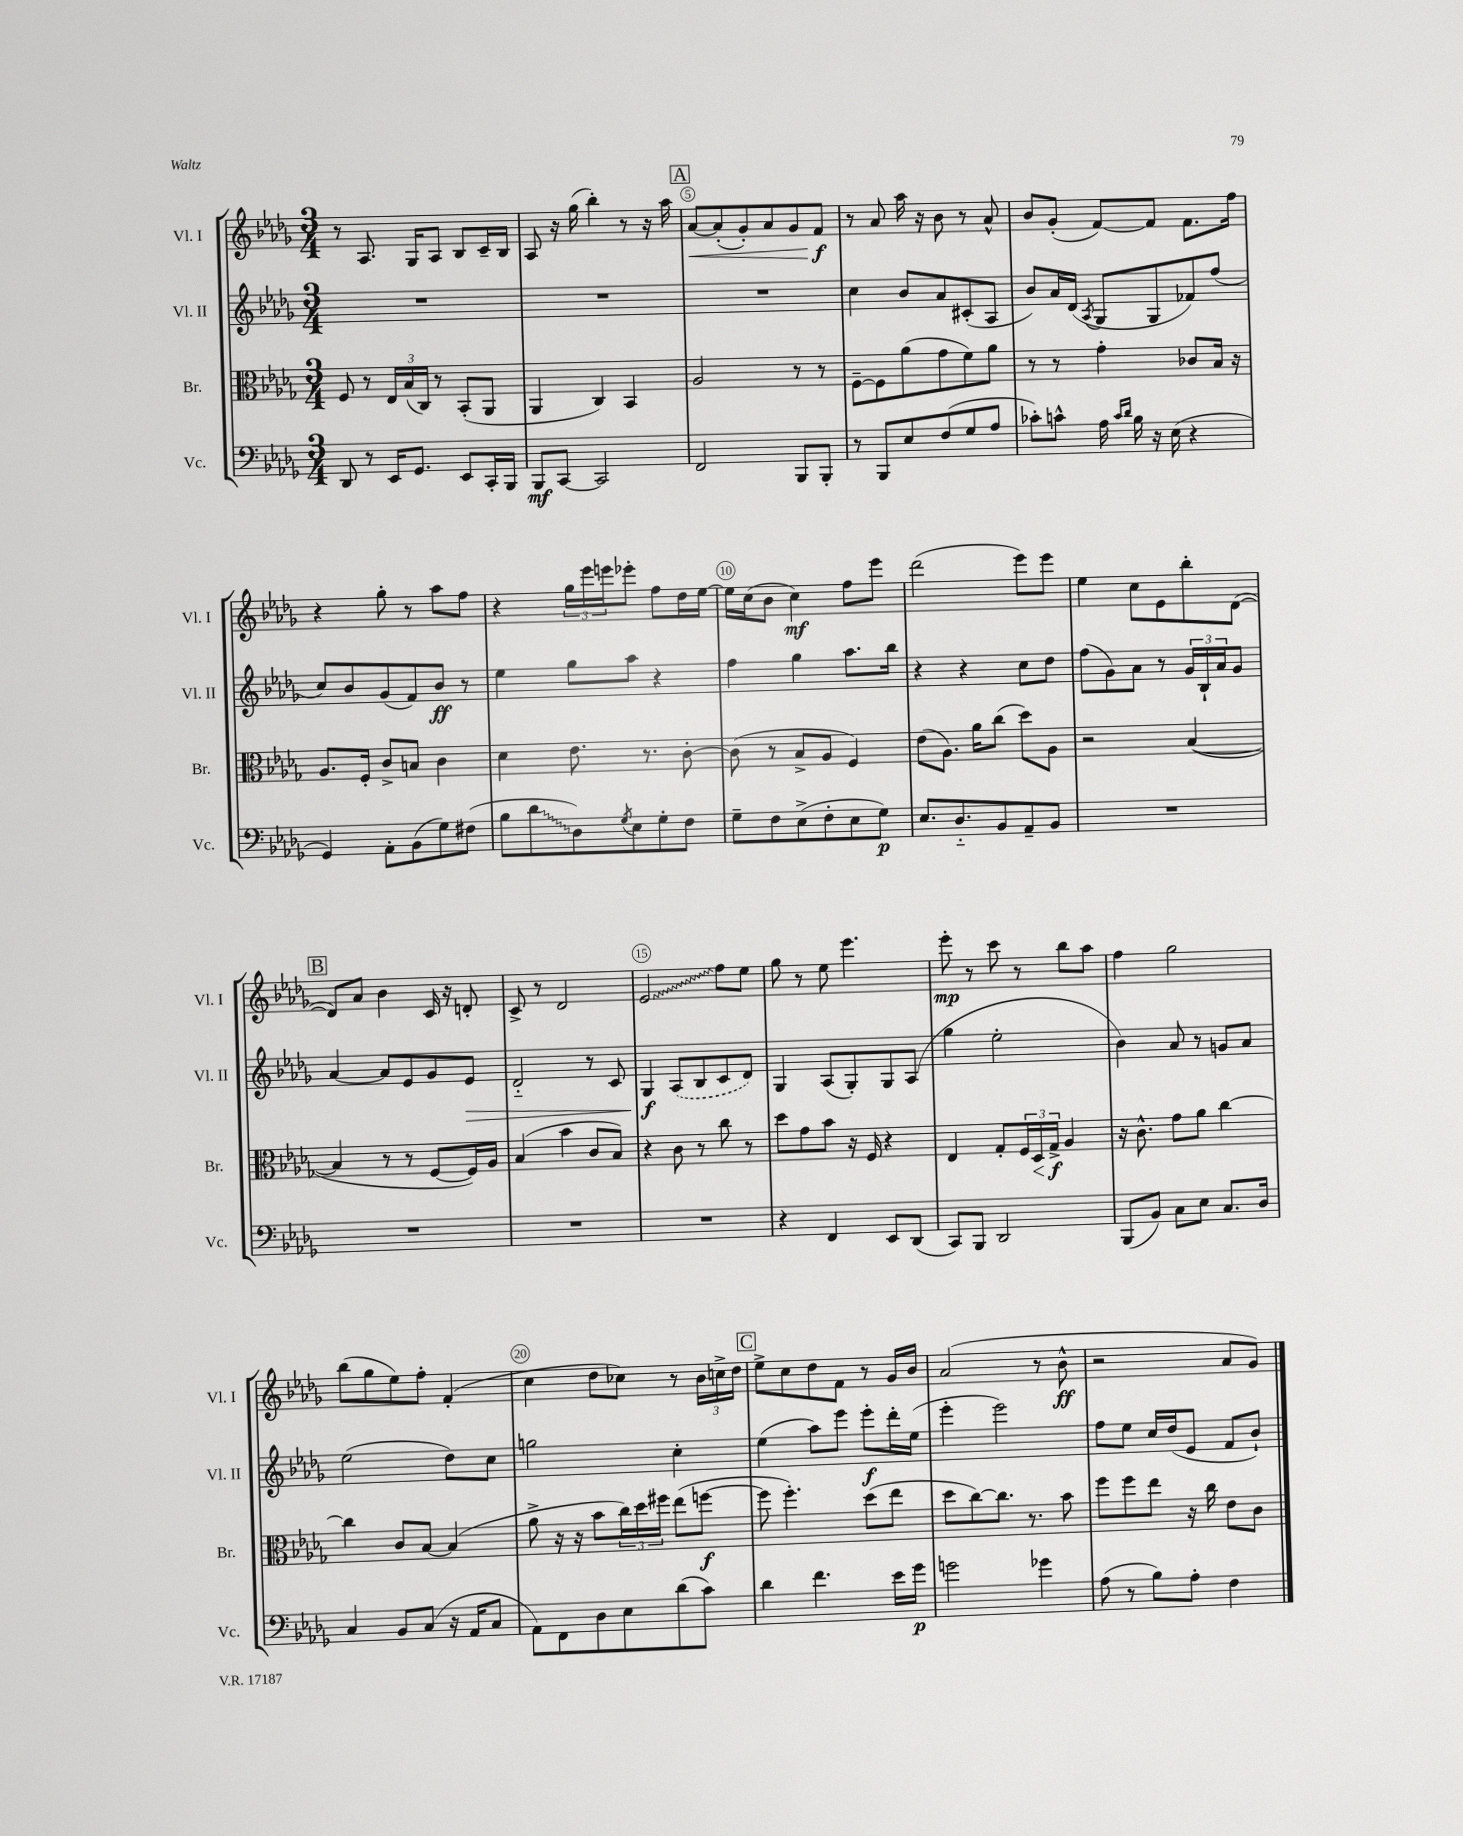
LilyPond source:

<<
\new StaffGroup <<
\new Staff = "s0" \with { instrumentName = "Vl. I" shortInstrumentName = "Vl. I" } {
    \clef treble \key des \major \numericTimeSignature \time 3/4
    r8 aes8. ges16 aes8 bes8 c'16-- bes16 |
    aes8 r16 ges''16( bes''4-.) r8 r16 aes''16 |
    \mark \markup { \box "A" } aes'8~\< aes'8-.( ges'8-.) aes'8 ges'8 f'8\f\! |
    r8 aes'8 aes''16 r16 bes'8 r8 aes'8-^ |
    bes'8 ges'8-.( f'8~) f'8 f'8. f''16 |
    r4 ges''8-. r8 aes''8 f''8 |
    r4 \tuplet 3/2 { ges''16 ees'''16 e'''16 } ees'''8-. f''8 des''16 ees''16~ |
    ees''16 c''16( bes'8 c''4\mf) f''8 ees'''8 |
    des'''2( ees'''8) ees'''8 |
    ees''4 c''8 ees'8 bes''8-. des'8~( |
    \mark \markup { \box "B" } des'8) aes'8 bes'4 c'16 r16 d'8-. |
    c'8-> r8 des'2 |
    \once \override Glissando.style = #'zigzag ees'2\glissando f''8 ees''8 |
    ges''8 r8 ees''8 ees'''4. |
    ees'''8-.\mp r8 c'''8 r8 bes''8 aes''8 |
    f''4 ges''2 |
    bes''8( ges''8 ees''8) f''8-. f'4-.( |
    c''4 des''8 ces''8) r8 \tuplet 3/2 { bes'16 c''16-> des''16 } |
    \mark \markup { \box "C" } ees''8-> c''8 des''8 f'8 r8 ges'16 bes'16 |
    aes'2( r8 bes'8-^\ff |
    r2 aes'8 ges'8) \bar "|." |
}
\new Staff = "s1" \with { instrumentName = "Vl. II" shortInstrumentName = "Vl. II" } {
    \clef treble \key des \major \numericTimeSignature \time 3/4
    R2. |
    R2. |
    \mark \markup { \box "A" } R2. |
    c''4 bes'8 aes'8 cis'8-.( aes8 |
    bes'8) aes'16 des'16( \acciaccatura { aes8 } ges8 ges8 fes'8) f''8( |
    c''8) bes'8 ges'8( f'8) bes'8\ff r8 |
    ees''4 ges''8 aes''8 r4 |
    f''4 ges''4 aes''8. bes''16 |
    r4 r4 c''8 des''8 |
    f''8( ges'8) aes'8 r8 \tuplet 3/2 { ges'16 bes16-! aes'16 } ges'8 |
    \mark \markup { \box "B" } aes'4~ aes'8 ees'8 ges'8 ees'8\> |
    des'2-_ r8 c'8 |
    ges4\f\! \once \slurDashed aes8( bes8 c'8 des'8) |
    ges4 aes8( ges8-.) ges8 aes8( |
    ges''4 ees''2-. |
    bes'4) aes'8 r8 g'8 aes'8 |
    ees''2( des''8) c''8 |
    g''2 c''4-. |
    \mark \markup { \box "C" } ees''4( aes''8) ees'''8 ees'''8-.\f des'''16-. ees''16( |
    ees'''4-. ees'''2) |
    f''8 ees''8 c''16 des''16( ees'8 f'8 bes'8-!) \bar "|." |
}
\new Staff = "s2" \with { instrumentName = "Br." shortInstrumentName = "Br." } {
    \clef alto \key des \major \numericTimeSignature \time 3/4
    f8 r8 \tuplet 3/2 { ees16 bes16( c16) } r8 bes,8-.( aes,8 |
    aes,4 c4) bes,4 |
    \mark \markup { \box "A" } aes2 r8 r8 |
    f8~-- f8 aes'8( ges'8 f'8) aes'8 |
    r8 r8 ges'4-. ces'8 bes16 r16 |
    aes8. f16-. c'8-> b8 c'4 |
    des'4 ees'8. r8. c'8~-. |
    c'8( r8 bes8-> aes8 f4) |
    ees'8( aes8.) aes'16 c''8( des''8) aes8 |
    r2 bes4~( |
    \mark \markup { \box "B" } bes4 r8 r8 f8~ f16) aes16 |
    bes4( bes'4 c'8 bes8) |
    r4 c'8 r8 c''8 r8 |
    des''8 ges'8 bes'8 r16 f16 r4 |
    ees4 ges8-. \tuplet 3/2 { f16 des16\< ges16->\f\! } aes4 |
    r16 c'8.-^ ges'8 aes'8 c''4~ |
    c''4 c'8 bes8~ bes4( |
    aes'8-> r16 r16 bes'8 \tuplet 3/2 { c''16) des''16 fis''16 } ees''8( f''8~\f |
    \mark \markup { \box "C" } f''8 f''4.-.) des''8( ees''8 |
    des''8 c''8~) c''8. r8. bes'8 |
    f''8 f''8 ees''8 r16 c''16 ees'8 c'8 \bar "|." |
}
\new Staff = "s3" \with { instrumentName = "Vc." shortInstrumentName = "Vc." } {
    \clef bass \key des \major \numericTimeSignature \time 3/4
    des,8 r8 ees,16 ges,8. ees,8 c,16-. bes,,16 |
    bes,,8\mf c,8~ c,2 |
    \mark \markup { \box "A" } f,2 bes,,8 bes,,8-. |
    r8 bes,,8 ees8 f8( ges8 aes8 |
    ces'8-.) c'8-^ aes16 \grace { c'16 des'16 } bes16 r16 ees16( r4 |
    ges,4) aes,8-. bes,8( ges8) fis8( |
    bes8 \once \override Glissando.style = #'zigzag des'8\glissando des8) \acciaccatura { ges8 } ees8 ges8-. f8 |
    ges8-- f8 ees8->( f8-. ees8 ges8\p) |
    ees8. des8.-_ bes,8 aes,8-- bes,8 |
    R2. |
    \mark \markup { \box "B" } R2. |
    R2. |
    R2. |
    r4 f,4 ees,8 des,8( |
    c,8) bes,,8 des,2 |
    bes,,8( bes,8) c8 ees8 c8. des16 |
    c4 bes,8 c8( r16 aes,16 c8 |
    aes,8) f,8 des8 ees8 des'8( c'8) |
    \mark \markup { \box "C" } des'4 f'4. ees'16 ges'16\p |
    g'2 ges'4 |
    aes8( r8 bes8) aes8-. f4 \bar "|." |
}
>>
>>
\layout { \context { \Score currentBarNumber = #3 \override BarNumber.break-visibility = ##(#f #t #t) barNumberVisibility = #(every-nth-bar-number-visible 5) \override BarNumber.stencil = #(make-stencil-circler 0.1 0.3 ly:text-interface::print) } }
